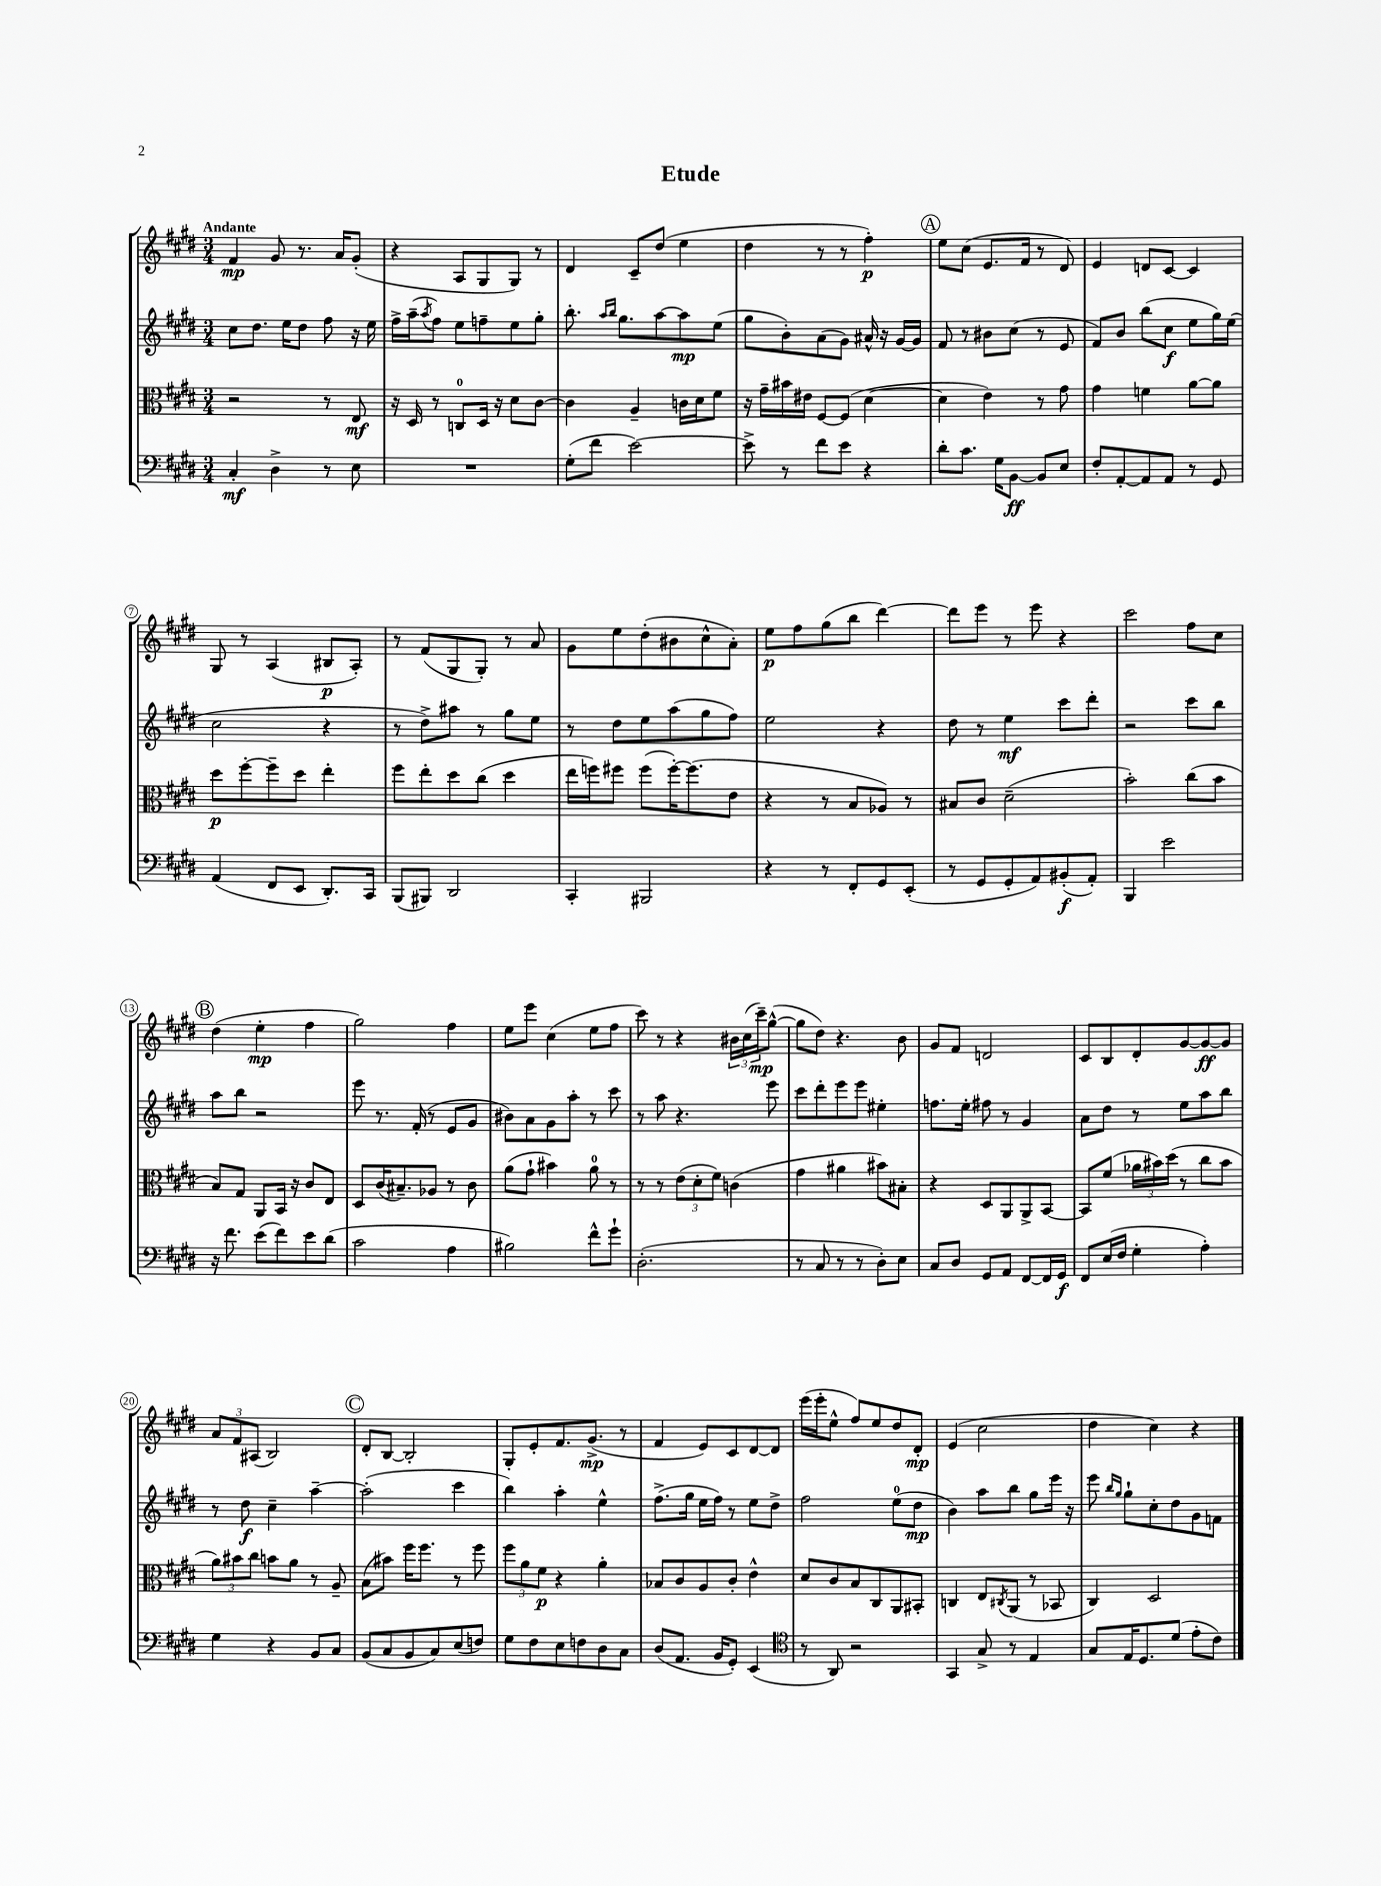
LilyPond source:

\header { title = "Etude" }
<<
\new StaffGroup <<
\new Staff = "s0" {
    \clef treble \key e \major \numericTimeSignature \time 3/4 \tempo "Andante"
    fis'4\mp gis'8 r8. a'16 gis'8-.( |
    r4 a8 gis8 gis8) r8 |
    dis'4 cis'8-- dis''8( e''4 |
    dis''4 r8 r8 fis''4-.\p) |
    \mark \markup { \circle "A" } e''8 cis''8( e'8. fis'16 r8 dis'8) |
    e'4 d'8 cis'8~ cis'4 |
    gis8 r8 a4( bis8\p a8-.) |
    r8 fis'8( gis8 gis8-.) r8 a'8 |
    gis'8 e''8 dis''8-.( bis'8 cis''8-^ a'8-.) |
    e''8\p fis''8 gis''8( b''8 dis'''4~) |
    dis'''8 e'''8 r8 e'''8 r4 |
    cis'''2 fis''8 cis''8 |
    \mark \markup { \circle "B" } dis''4( e''4-.\mp fis''4 |
    gis''2) fis''4 |
    e''8 e'''8 cis''4( e''8 fis''8 |
    cis'''8) r8 r4 \tuplet 3/2 { bis'16 cis''16( cis'''16--\mp) } gis''8~-^( |
    gis''8 dis''8) r4. b'8 |
    gis'8 fis'8 d'2 |
    cis'8 b8 dis'8-. gis'8~ gis'8~\ff gis'8 |
    \tuplet 3/2 { a'8 fis'8 ais8( } b2) |
    \mark \markup { \circle "C" } dis'8-. b8~ b2-. |
    gis8-. e'8-. fis'8. gis'8.->\mp( r8 |
    fis'4 e'8) cis'8 dis'8~ dis'8 |
    e'''16( e'''16-. e''8-^ fis''8) e''8 dis''8 dis'8-.\mp |
    e'4( cis''2 |
    dis''4 cis''4) r4 \bar "|." |
}
\new Staff = "s1" {
    \clef treble \key e \major \numericTimeSignature \time 3/4
    cis''8 dis''8. e''16 dis''8 fis''8 r16 e''16 |
    fis''16-> a''16--( \acciaccatura { a''8 } fis''8) e''8 f''8-- e''8 gis''8-. |
    b''8.-. \grace { a''16 b''16 } gis''8. a''8~ a''8\mp e''8( |
    gis''8 b'8-.) a'8( gis'8) ais'16-^ r16 gis'16~ gis'16 |
    \mark \markup { \circle "A" } fis'8 r8 bis'8 cis''8( r8 e'8 |
    fis'8) b'8 b''8( cis''8\f e''8 gis''16) e''16( |
    cis''2 r4 |
    r8 dis''8->) ais''8 r8 gis''8 e''8 |
    r8 dis''8 e''8 a''8( gis''8 fis''8) |
    e''2 r4 |
    dis''8 r8 e''4\mf cis'''8 dis'''8-. |
    r2 cis'''8 b''8 |
    \mark \markup { \circle "B" } a''8 b''8 r2 |
    e'''8 r8. fis'16-.( r8 e'8 gis'8 |
    bis'8) a'8 gis'8 a''8-. r8 cis'''8 |
    r8 a''8 r4. e'''8 |
    cis'''8 dis'''8-. e'''8 e'''8 eis''4-. |
    f''8. e''16-. fis''8 r8 gis'4 |
    a'8 dis''8 r8 e''8 a''8 b''8 |
    r8 dis''8\f cis''4-- a''4~-- |
    \mark \markup { \circle "C" } a''2-.( cis'''4 |
    b''4) a''4-. e''4-^ |
    fis''8.->( gis''16 e''16 fis''16) r8 e''8 dis''8-> |
    fis''2 e''8-0( dis''8\mp |
    b'4) a''8 b''8 gis''8 e'''16 r16 |
    e'''8 \grace { b''16 gis''16 } gis''8-! cis''8-. dis''8 gis'8 f'8 \bar "|." |
}
\new Staff = "s2" {
    \clef alto \key e \major \numericTimeSignature \time 3/4
    r2 r8 e8\mf |
    r16 dis16 r8 c8-0 dis16 r16 dis'8 cis'8~ |
    cis'4 a4-- c'16 dis'16 fis'8 |
    r16 gis'16-- bis'16 eis'16 fis8~ fis8( dis'4~ |
    \mark \markup { \circle "A" } dis'4 e'4) r8 gis'8 |
    gis'4 f'4 a'8~ a'8 |
    dis''8\p fis''8~-. fis''8-- dis''8 e''4-. |
    fis''8 e''8-. dis''8 cis''8( dis''4 |
    e''16 f''16) fis''8 fis''8( fis''16~-.) fis''8.( e'8 |
    r4 r8 b8 aes8) r8 |
    bis8 cis'8 dis'2--( |
    b'2-.) cis''8( b'8 |
    \mark \markup { \circle "B" } b8) gis8 a,8 b,16 r16 cis'8 e8 |
    dis8 cis'16( bis8.--) aes8 r8 cis'8 |
    a'8( gis'8-! bis'4) a'8-0 r8 |
    r8 r8 \tuplet 3/2 { e'8( dis'8-. fis'8) } c'4( |
    gis'4 ais'4 bis'8) bis8-. |
    r4 dis8 a,8 a,8-> b,8~ |
    b,8 fis'8( \tuplet 3/2 { aes'16 bis'16) dis''16( } r8 cis''8 bis'8 |
    \tuplet 3/2 { a'8) bis'8 cis''8 } b'8 a'8 r8 a8-- |
    \mark \markup { \circle "C" } b8( bis'8) fis''16 fis''8. r8 fis''8 |
    \tuplet 3/2 { fis''8 a'8 fis'8\p } r4 a'4-. |
    bes8 cis'8 a8 cis'8-. e'4-^ |
    dis'8 cis'8 b8 cis8 a,8 bis,8-. |
    c4 e8 \acciaccatura { cis8 } a,8( r8 bes,8 |
    cis4) dis2 \bar "|." |
}
\new Staff = "s3" {
    \clef bass \key e \major \numericTimeSignature \time 3/4
    cis4-.\mf dis4-> r8 e8 |
    R2. |
    gis8-.( fis'8 e'2~) |
    e'8-> r8 fis'8 e'8 r4 |
    \mark \markup { \circle "A" } dis'8-. cis'8. gis16 b,8~\ff b,8 e8 |
    fis8-. a,8~-. a,8 a,8 r8 gis,8 |
    a,4( fis,8 e,8 dis,8.-.) cis,16 |
    b,,8( bis,,8) dis,2 |
    cis,4-. bis,,2 |
    r4 r8 fis,8-. gis,8 e,8-.( |
    r8 gis,8 gis,8-. a,8) bis,8-.\f( a,8-.) |
    b,,4 e'2 |
    \mark \markup { \circle "B" } r16 fis'8. e'8( fis'8) e'8 dis'8( |
    cis'2 a4 |
    bis2) fis'8-^ gis'8-! |
    dis2.-.( |
    r8 cis8 r8 r8 dis8-.) e8 |
    cis8 dis8 gis,8 a,8 fis,8~ fis,16 gis,16\f |
    fis,8 e16( fis16 gis4-. a4-.) |
    gis4 r4 b,8 cis8 |
    \mark \markup { \circle "C" } b,8( cis8 b,8 cis8) e8( f8) |
    gis8 fis8 e8 f8 dis8 cis8 |
    dis8( a,8. b,16 gis,8-.) e,4( |
    \clef tenor r8 a,8) r2 |
    gis,4 gis8-> r8 e4 |
    gis8 e16 dis8. dis'8( e'8-. cis'8) \bar "|." |
}
>>
>>
\layout { \context { \Score \override BarNumber.stencil = #(make-stencil-circler 0.1 0.3 ly:text-interface::print) } }
